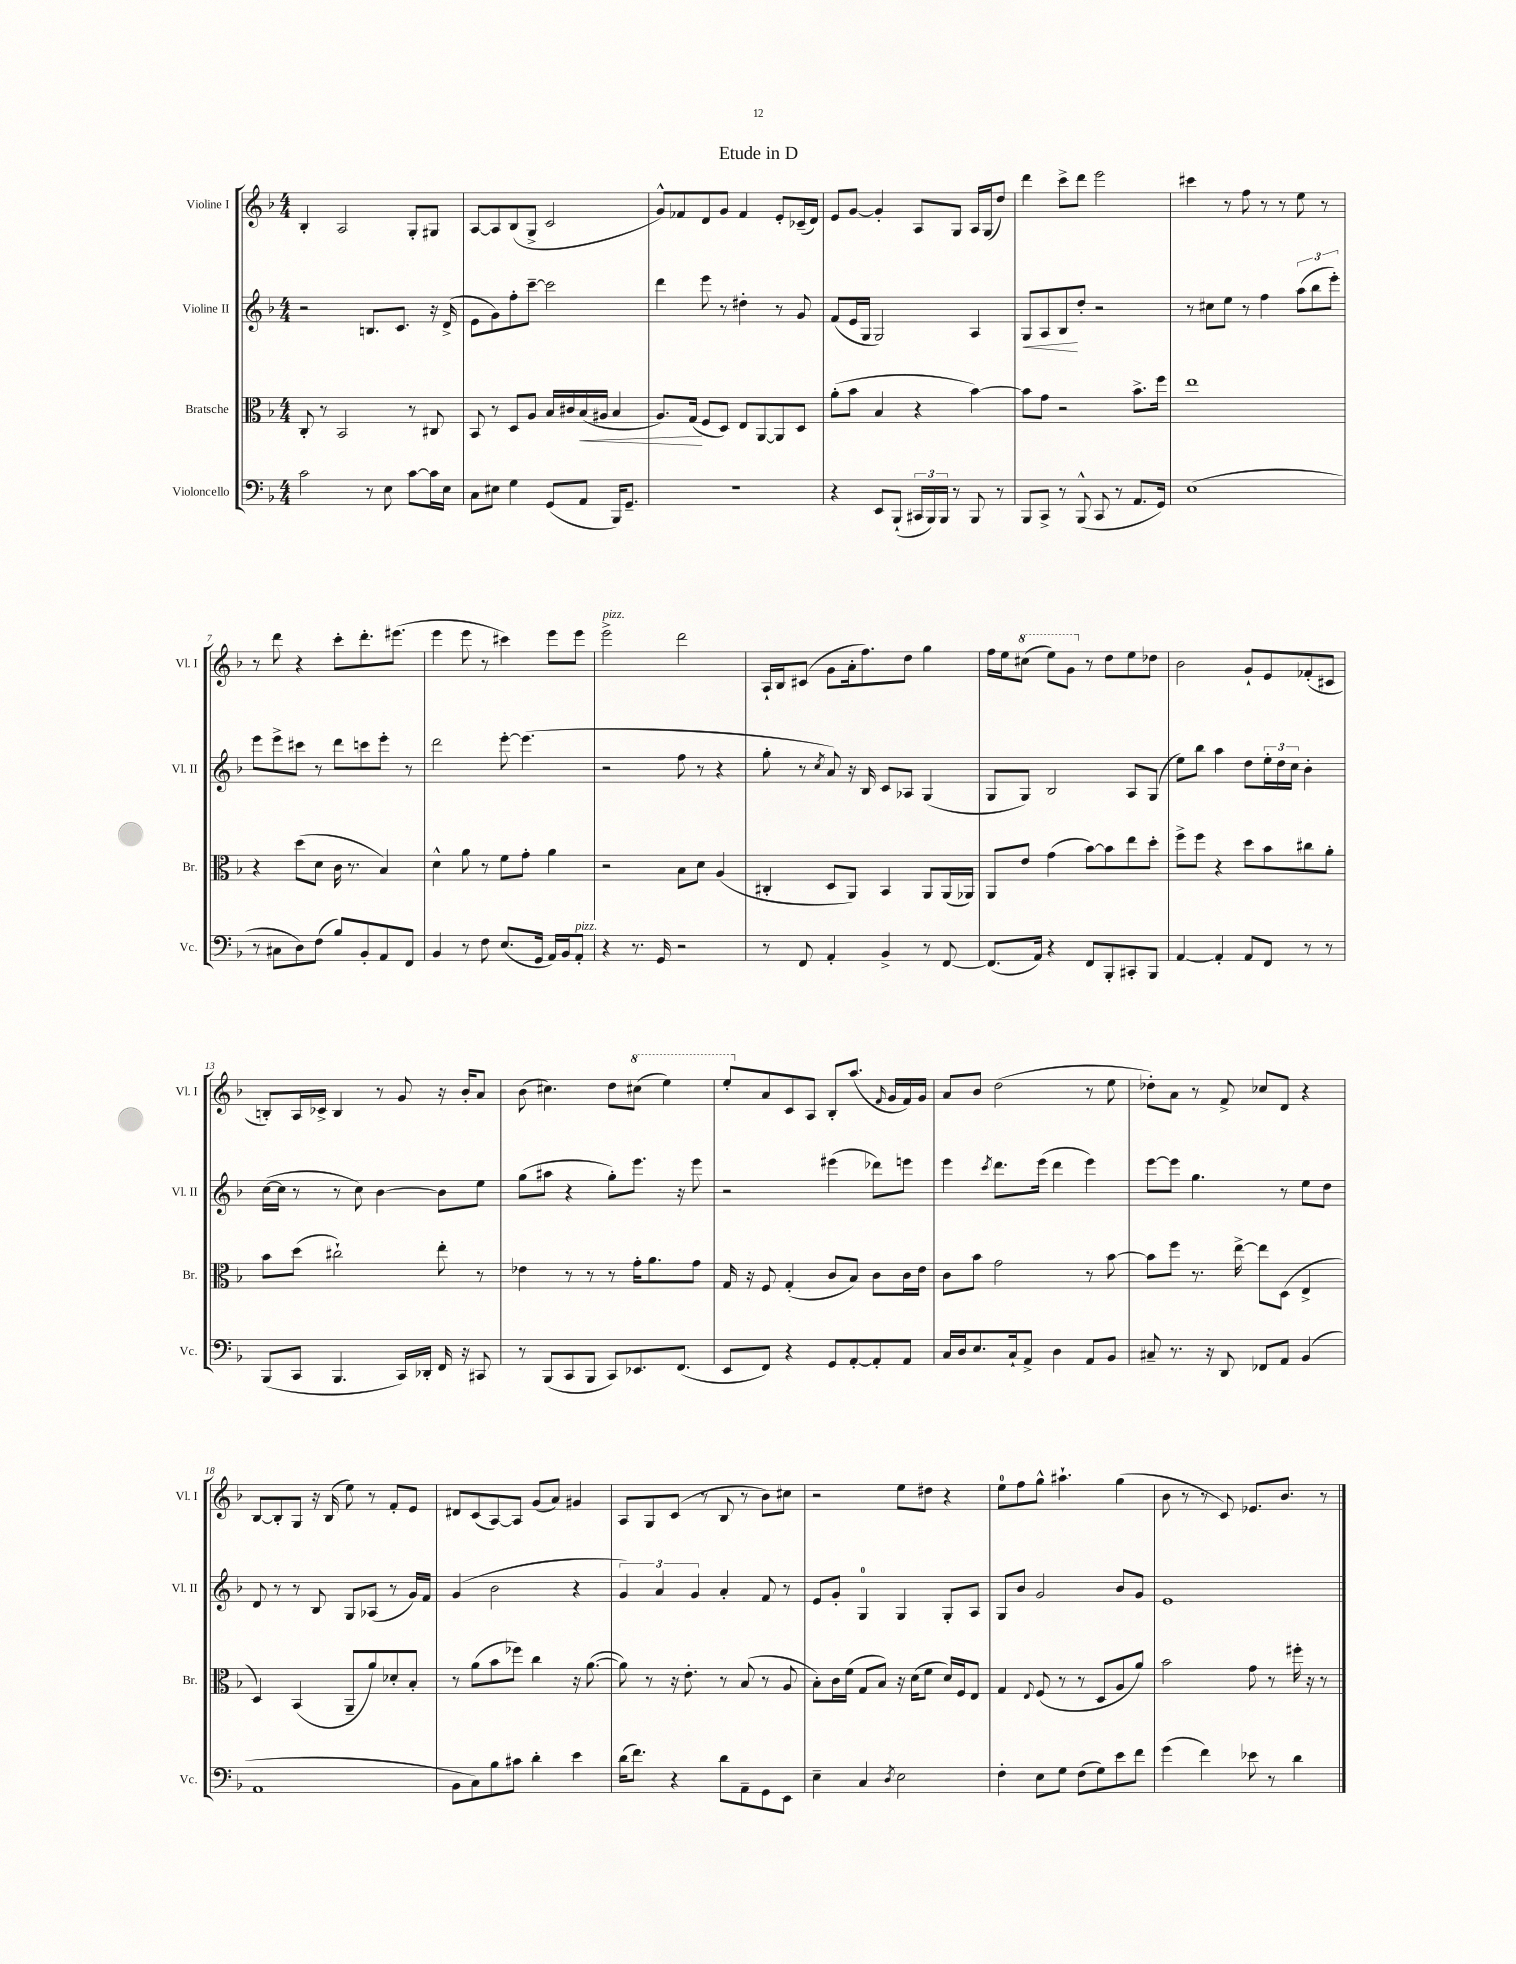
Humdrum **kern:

**kern	**kern	**kern	**kern
*staff4	*staff3	*staff2	*staff1
*clefF4	*clefC3	*clefG2	*clefG2
*k[b-]	*k[b-]	*k[b-]	*k[b-]
*M4/4	*M4/4	*M4/4	*M4/4
2c\	8C'/	2r	4B-'/
.	8r	.	.
.	2BB-/	.	2A/
8r	.	8.B/L	.
8E\	.	.	.
.	.	8.c/J	.
[8c\L	8r	.	8G'/L
16c\]L	8C#/	16r	8G#/J
16E\JJ	.	(16d^/	.
=	=	=	=
8C\L	8BB-/	8e\L	[8A/L
8E#\J	8r	8g\)	8A/]
4G\	8D/L	8ff'\	(8B-/
.	8A/J	[8ccc~\J	8G^/J
(8GG/L	16B-/LL	2ccc\]	2c/
.	16c#/	.	.
8AA/J	(16B-/	.	.
.	16A#/JJ	.	.
16BBB-/LK)	4B-/	.	.
8.GG~/J	.	.	.
=	=	=	=
1r	8.A/L)	4ddd\	8g^^/L)
.	.	.	8f-/
.	(16G/Jk	.	.
.	8F/L	8eee\	8d/
.	8D/J)	8r	8g/J
.	8E/L	4dd#'\	4f-/
.	[8AA/	.	.
.	8AA/]	8r	8e'/L
.	8D/J	8g/	(16c-~/L
.	.	.	16d/JJ)
=	=	=	=
4r	(8a'\L	(8f/L	8e/L
.	8b-\J	16e/L	[8g/J
.	.	16G/JJ	.
8EE/L	4B-/	2G/)	4g'/]
(8BBB-`/J	.	.	.
24CC#/LL	4r	.	8A/L
24BBB-/)	.	.	.
24BBB-/JJ	.	.	.
8r	.	.	8G/J
8BBB-/	[4b-\)	4A/	16A/LL
.	.	.	(16G/J
8r	.	.	8dd/J)
=	=	=	=
8BBB-/L	8b-\]L	8G/L	4ddd\
8CC^/J	8g\J	8A/	.
8r	2r	8B-/	8ccc^\L
(8BBB-^^/	.	8dd'/J	8ddd\J
8CC/	.	2r	2eee\
8r	.	.	.
8.AA/L	8.b-^\L	.	.
16GG/Jk)	16ff\Jk	.	.
=	=	=	=
(1E	1ee	8r	4ccc#\
.	.	8cc#\L	.
.	.	8ee\J	8r
.	.	8r	8ff\
.	.	4ff\	8r
.	.	.	8r
.	.	(12aa\L	8ee\
.	.	12bb-\	.
.	.	.	8r
.	.	12eee'\J)	.
=	=	=	=
8r	4r	8eee\L	8r
8C#\L	.	8eee^\	8ddd\
8D\)	(8dd\L	8ccc#\J	4r
(8F\J	8d\J	8r	.
8B-/L)	16c\	8ddd\L	8ccc'\L
.	8.r	.	.
8BB-'/	.	8ccc\	8.ddd'\
8AA/	4B-/)	8eee'\J	.
.	.	.	(8.eee#\J
8FF/J	.	8r	.
=	=	=	=
4BB-/	4d^^\	2ddd\	4eee\
8r	8a\	.	8eee\
8F\	8r	.	8r
(8.E/L	8f\L	[8eee'\	4ccc#\)
.	8g'\J	(4.eee\]	.
16GG/Jk	.	.	.
16AA/LL)	4a\	.	8eee\L
16BB-/J	.	.	.
8AA'/J	.	.	8eee\J
=	=	=	=
4r	2r	2r	2eee^\
8.r	.	.	.
16GG/	.	.	.
2r	8B-\L	8ff\	2ddd\
.	8d\J	8r	.
.	(4A/	4r	.
=	=	=	=
8r	4C#'/	8gg'\	16A`/LL
.	.	.	16B-/J
8FF/	.	8r	(8c#/J
.	.	8qcc/	.
4AA'/	8D/L	8a/)	8g\L
.	8AA/J)	16r	16a'\k
.	.	16B-/	8.ff\)
4BB-^/	4BB-/	8c/L	.
.	.	8A-/J	8dd\J
8r	8AA/L	(4G/	4gg\
[8FF/	(16AA/L	.	.
.	16AA-/JJ)	.	.
=	=	=	=
(8.FF/]L	8AA/L	8G/L	16ff\LL
.	.	.	16ee\J
.	8e/J	8G/J)	(8ccc#\J
16AA/Jk)	.	.	.
4r	(4g\	2B-/	8eee\L)
.	.	.	8gg\J
8FF/L	[8b-\L)	.	8r
8BBB-'/	8b-\]	.	8dd\L
8CC#'/	8ee\	8A/L	8ee\
8BBB-/J	8dd'\J	(8G/J	8dd-\J
=	=	=	=
[4AA/	8ff^\L	8ee\L)	2b-\
.	8ff\J	8bb-\J	.
4AA'/]	4r	4aa\	.
8AA/L	8dd\L	8dd\L	8g`/L
8FF/J	8b-\	24ee'\L	8e/
.	.	24dd\	.
.	.	24cc\JJ	.
8r	8cc#\	4b-'\	(8f-'/
8r	8a'\J	.	8c#/J
=	=	=	=
(8BBB-/L	8b-\L	([16cc\LL	8B'/L)
.	.	16cc\]JJ	.
8CC/J	(8dd\J	8r	16A/L
.	.	.	16c-^/JJ
4.BBB-/	2cc#`\)	8r	4B/
.	.	8cc\)	.
.	.	[4b-\	8r
16CC/LL)	.	.	8g/
16DD-'/JJ	.	.	.
16FF/	8ee'\	8b-\]L	16r
16r	.	.	16b-'/LK
8CC#/	8r	8ee\J	8a/J
=	=	=	=
8r	4e-\	(8gg\L	(8b-\
(8BBB-/L	.	8aa#\J	4.cc#\)
8CC/	8r	4r	.
8BBB-/J	8r	.	.
8CC/L)	8r	8gg'\L)	8dd\L
8.EE-/	16g'\LK	8.eee\J	(8ccc#\J
.	8.a\	.	.
.	.	.	4eee\)
(8.FF/J	.	16r	.
.	8g\J	8eee\	.
=	=	=	=
8EE/L	16G/	2r	8eee'/L
.	16r	.	.
8FF/J)	8F/	.	8a/
4r	(4G'/	.	8c/
.	.	.	8A/J
8GG/L	8c/L	(4eee#\	8B-'/L
[8AA'/	8B-/J)	.	(8.aa/J
8AA'/]	8c\L	8ddd-\L)	.
.	.	.	16qqf/
.	.	.	16g/LL
8AA/J	16c\L	8eee\J	16f/)
.	16e\JJ	.	16g/JJ
=	=	=	=
16C/LL	8c\L	4eee\	8a/L
16D/J	.	.	.
8.E/	8b-\J	.	8b-/J
.	.	8qccc/	.
.	2g\	8.ddd\L	(2dd\
16C`/k	.	.	.
8AA^/J	.	.	.
.	.	(16eee\Jk	.
4D\	.	4ddd\	.
8AA/L	8r	4eee\)	8r
8BB-/J	[8b-\	.	8ee\
=	=	=	=
8C#~/	8b-\]L	[8eee\L	8dd-'\L)
8.r	8ff\J	8eee\]J	8a\J
.	8.r	4.gg\	8r
16r	.	.	.
8DD/	.	.	8f^/
.	[16ee^\	.	.
8FF-/L	8ee\]L	.	8cc-/L
8AA/J	(8D\J	8r	8d/J
(4BB-/	4E^/	8ee\L	4r
.	.	8dd\J	.
=	=	=	=
1AA	4D/)	8d/	[8B-/L
.	.	8r	8B-'/]
.	(4BB-/	8r	8G/J
.	.	8B-/	16r
.	.	.	(16B-/
.	8AA~/L	8G/L	8ee\)
.	8a/)	(8A-/J	8r
.	8d-'/	8r	8f'/L
.	8B-'/J	16g/LL)	8e/J
.	.	16f/JJ	.
=	=	=	=
8BB-\L	8r	(4g/	8d#/L
8C\)	(8a\L	.	(8c/
8B-\	8b-\	2b-\	[8A/)
8c#\J	8ff-\J)	.	8A/]J
4d'\	4cc\	.	(8g/L
.	.	.	8a/J)
4e\	16r	4r	4g#/
.	([8.a\	.	.
=	=	=	=
(16d\LK	8a\])	6g/)	8A/L
8.f\J)	.	.	.
.	8r	.	8G/
.	.	6a/	.
4r	16r	.	(8c/J
.	8.e'\	.	.
.	.	6g/	.
.	.	.	8r
8d\L	8r	4a'/	8B-/
8AA~\	(8B-/	.	8r
8GG\	8r	8f/	8b-\L)
8EE\J	8A/	8r	8cc#\J
=	=	=	=
4E~\	8B-'\L)	8e/L	2r
.	16c\L	8g'/J	.
.	(16f\JJ	.	.
4C/	8G/L	4G/	.
.	8B-/J)	.	.
8qD/	.	.	.
2E\	16r	4G/	8ee\L
.	(16d\LK	.	.
.	8f\J	.	8dd#\J
.	16d/LL)	8G'/L	4r
.	16F/J	.	.
.	8E/J	8A/J	.
=	=	=	=
4F'\	4G/	8G/L	8ee\L
.	.	8b-/J	8ff\
.	8qqE/	.	.
8E\L	(8F/	2g/	8gg^^\J
8G\J	8r	.	4.aa#`\
(8F\L	8r	.	.
8G\)	8D/L	.	.
8e\	8A/	8b-/L	(4gg\
8f\J	8a/J)	8g/J	.
=	=	=	=
(4g\	2b-\	1e	8b-\
.	.	.	8r
4f\)	.	.	8r
.	.	.	8c/)
8e-\	8g\	.	8.e-/L
8r	8r	.	.
.	.	.	8.b-/J
4d\	16ff#'\	.	.
.	16r	.	.
.	8r	.	8r
==	==	==	==
*-	*-	*-	*-
